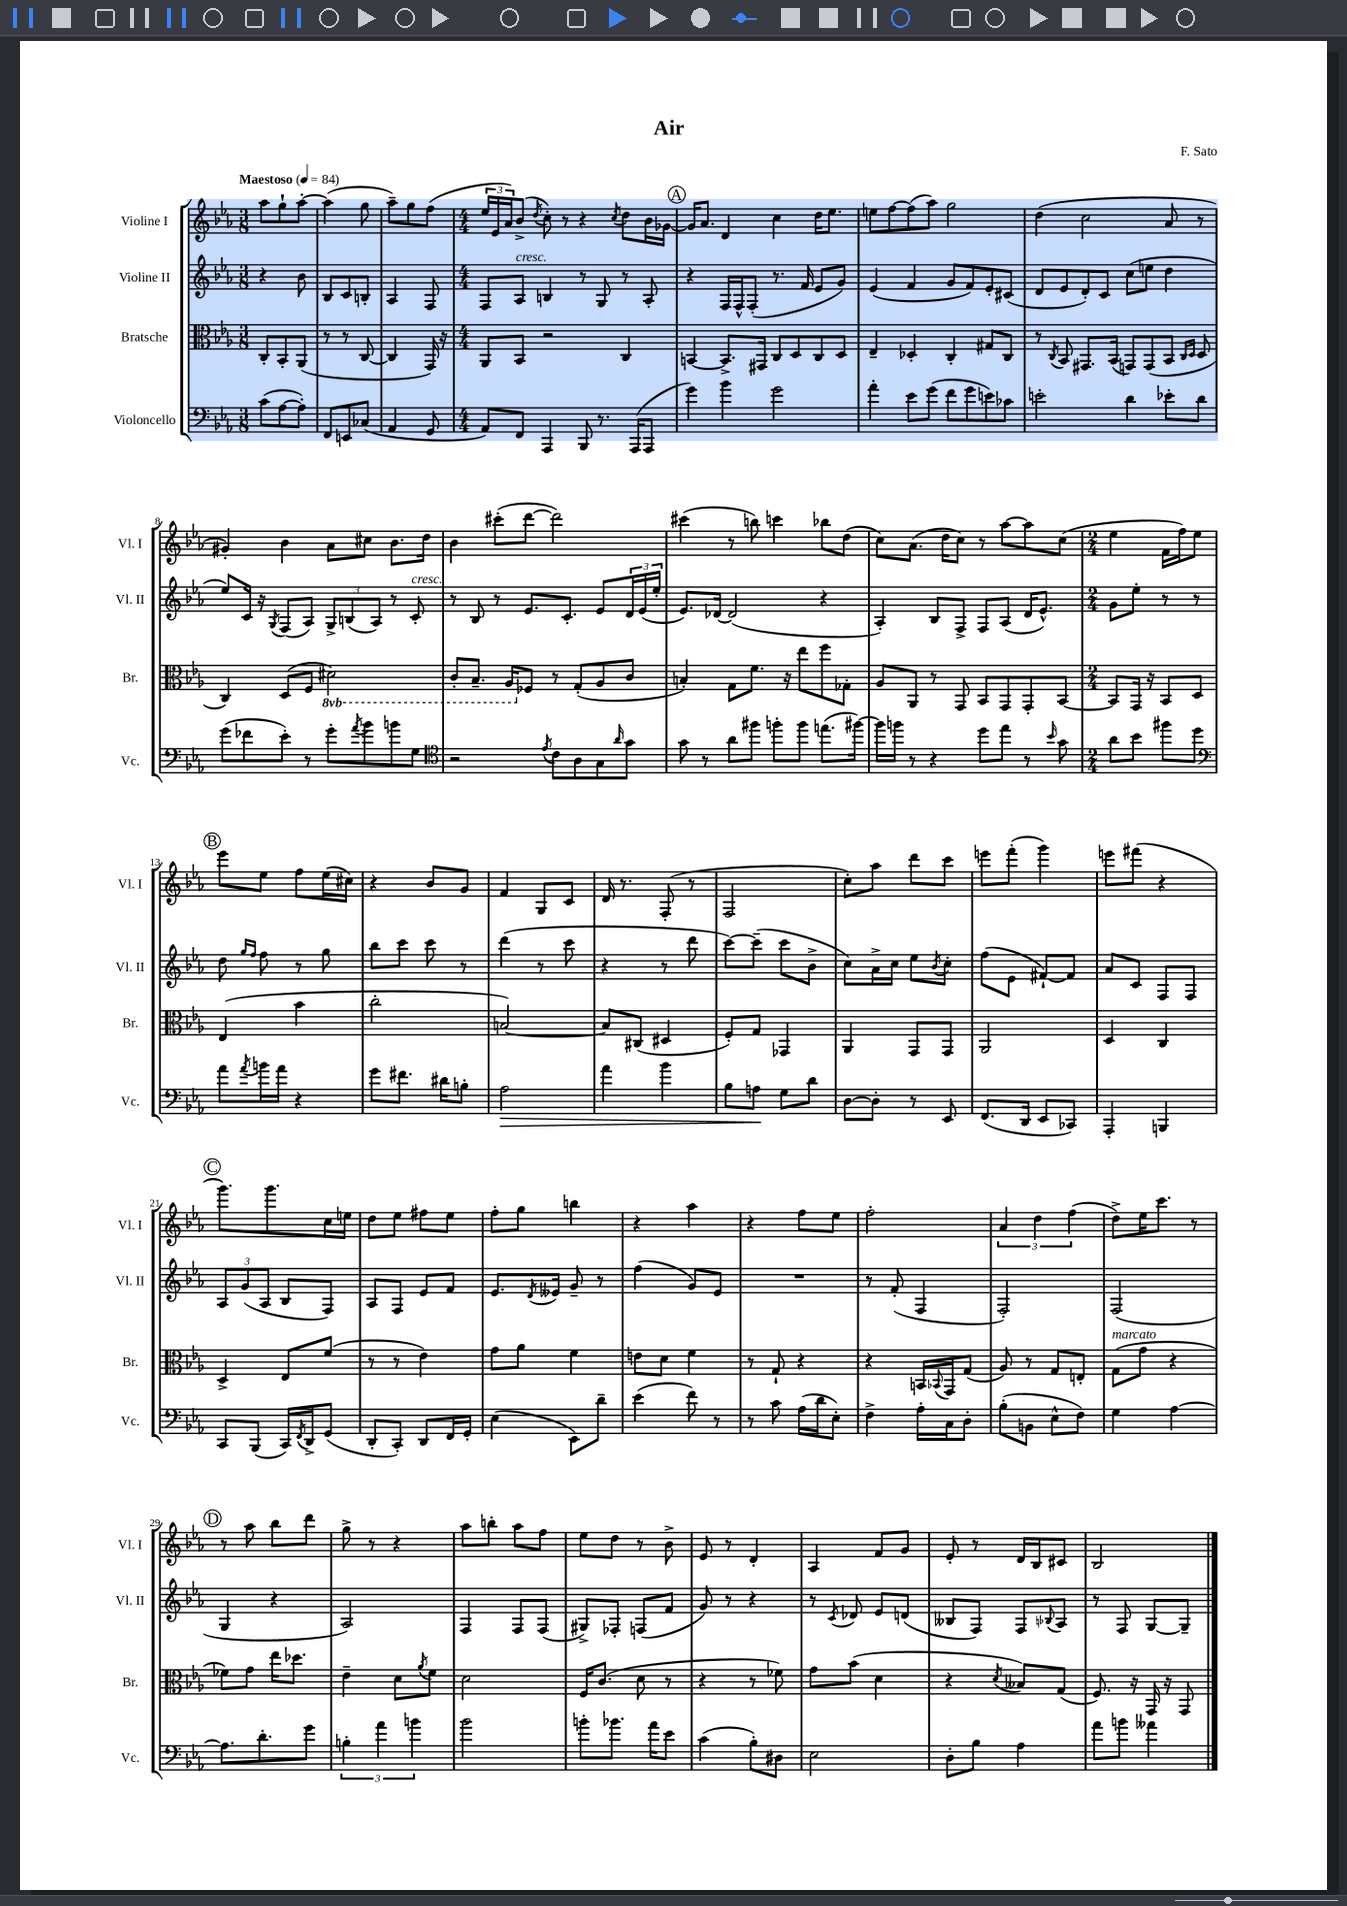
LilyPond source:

\header { title = "Air" composer = "F. Sato" }
<<
\new StaffGroup <<
\new Staff = "s0" \with { instrumentName = "Violine I" shortInstrumentName = "Vl. I" } {
    \clef treble \key ees \major \numericTimeSignature \time 3/8 \tempo "Maestoso" 4 = 84
    aes''8 g''8-! aes''8~-. |
    aes''4( g''8 |
    aes''8--) g''8 f''8( |
    \numericTimeSignature \time 4/4 \tuplet 3/2 { ees''16 ees'16 aes'16) } bes'8->( \acciaccatura { d''8 } c''8-.) r8 r4 \acciaccatura { c''8 } d''8 bes'16 ges'16~ |
    \mark \markup { \circle "A" } ges'16 aes'8. d'4 c''4 d''16 ees''8. |
    e''8 f''8~ f''8( aes''8) g''2 |
    d''4( c''2 aes'8 r8 |
    gis'4-.) bes'4 aes'8 cis''8 bes'8. d''16 |
    bes'4 cis'''8-.( d'''8~ d'''2) |
    cis'''4( r8 b''8) c'''4 bes''8 d''8( |
    c''8) aes'8.( d''16 c''8) r8 aes''8~ aes''8 c''8( |
    \numericTimeSignature \time 2/4 ees''4 f'16 f''16) ees''8 |
    \mark \markup { \circle "B" } ees'''8 ees''8 f''8 ees''16( cis''16) |
    r4 bes'8 g'8 |
    f'4 g8 c'8 |
    d'16 r8. f8-.( r8 |
    f2 |
    c''8-.) aes''8 d'''8 c'''8 |
    e'''8 f'''8-.( g'''4) |
    e'''8 fis'''8( r4 |
    \mark \markup { \circle "C" } g'''8.) g'''8. c''16 e''16 |
    d''8 ees''8 fis''8 ees''8 |
    f''8-. g''8 b''4 |
    r4 aes''4 |
    r4 f''8 ees''8 |
    f''2-. |
    \tuplet 3/2 { aes'4 d''4 f''4( } |
    d''8->) ees''16 c'''8. r8 |
    \mark \markup { \circle "D" } r8 aes''8 bes''8 d'''8 |
    g''8-> r8 r4 |
    aes''8 b''8-. aes''8 f''8 |
    ees''8 d''8 r8 bes'8-> |
    ees'8 r8 d'4-. |
    aes4 f'8 g'8 |
    ees'8-. r8 d'16 bes16 cis'8 |
    bes2 \bar "|." |
}
\new Staff = "s1" \with { instrumentName = "Violine II" shortInstrumentName = "Vl. II" } {
    \clef treble \key ees \major \numericTimeSignature \time 3/8
    r4 bes'8 |
    bes8 c'8 b8-. |
    aes4 f8 |
    \numericTimeSignature \time 4/4 f8 aes8^\markup { \italic "cresc." } b4 r8 g8 r8 aes8-. |
    \mark \markup { \circle "A" } r4 f16 f16-^ f8-.( r8. f'16 ees'8 g'8) |
    ees'4( f'4 g'8 f'8) ees'8-. cis'8( |
    d'8 ees'8 d'8-.) c'8 c''8( e''8 d''4 |
    ees''8) c'16 r16 \acciaccatura { g8 } f8( aes8) \tuplet 3/2 { g8-> b8( aes8) } r8 c'8-.^\markup { \italic "cresc." } |
    r8 bes8 r8 ees'8. c'8.-. ees'8 \tuplet 3/2 { d'16 ees'16( ees''16-. } |
    ees'8.) des'16~ des'2( r4 |
    aes4-.) bes8 f8-> f8 aes8( d'16 ees'8.-^) |
    \numericTimeSignature \time 2/4 g'8 ees''8-. r8 r8 |
    \mark \markup { \circle "B" } d''8 \grace { g''16 f''16 } f''8 r8 g''8 |
    bes''8 c'''8 c'''8 r8 |
    d'''4( r8 c'''8 |
    r4 r8 d'''8 |
    c'''8~) c'''8--( c'''8 bes'8-> |
    c''8) aes'16-> c''16 ees''8 \acciaccatura { bes'8 } c''8-. |
    f''8( ees'8 fis'8~-!) fis'8 |
    aes'8 c'8 f8 f8 |
    \mark \markup { \circle "C" } \tuplet 3/2 { aes8 g'8( aes8 } bes8 f8) |
    aes8 f8 ees'8 f'8 |
    ees'8. \acciaccatura { d'8 } eeses'16 g'8-- r8 |
    f''4( g'8) ees'8 |
    R2 |
    r8 f'8-.( f4 |
    f2-.) |
    f2( |
    \mark \markup { \circle "D" } g4 r4 |
    aes2) |
    f4 f8 f8( |
    gis8->) fes8-. f8( f'8 |
    g'8) r8 r4 |
    r8 \acciaccatura { c'8 } des'8 ees'8 d'8( |
    beses8 f8) f8 \appoggiatura { bes8 } aes8 |
    r8 f8 g8~ g8-- \bar "|." |
}
\new Staff = "s2" \with { instrumentName = "Bratsche" shortInstrumentName = "Br." } {
    \clef alto \key ees \major \numericTimeSignature \time 3/8 \set Staff.ottavationMarkups = #ottavation-simple-ordinals
    c8-. bes,8-. aes,8( |
    r8 r8 c8~ |
    c4 g,16) r16 |
    \numericTimeSignature \time 4/4 aes,8 bes,8 r2 c4 |
    \mark \markup { \circle "A" } b,4~ b,8.-> gis,16 c8 d8 c8 d8 |
    ees4-- des4-. c4-. gis8 c8 |
    r8 \acciaccatura { c8 } bes,8 gis,8. bes,16( g,8) g,8( bes,8 \grace { c16 d16 } d8 |
    c4) d8( f8 \ottava #-1 dis2) |
    c8-. bes,8.-- aes,16 \ottava #0 fes8 r8 g8-.( aes8 c'8 |
    b4-.) g8 f'8. r16 ees''8 f''8 ges8-. |
    aes8 aes,8 r8 g,8 bes,8 g,8 g,8-. bes,8~ |
    \numericTimeSignature \time 2/4 bes,8 g,16 r16 bes,8 d8 |
    \mark \markup { \circle "B" } ees4( bes'4 |
    c''2-. |
    b2~) |
    b8 cis8( dis4 |
    f8-.) g8 ges,4 |
    aes,4 g,8 g,8 |
    aes,2 |
    d4 c4 |
    \mark \markup { \circle "C" } d4-> ees8 f'8( |
    r8 r8 ees'4) |
    g'8 aes'8 f'4 |
    e'8 d'8 f'4 |
    r8 g8-! r4 |
    r4 b,16 \appoggiatura { bes,8 } g,16 g8( |
    aes8) r8 g8 e8-. |
    g8^\markup { \italic "marcato" }( g'8 r4 |
    \mark \markup { \circle "D" } fes'8) g'8 ees''16 des''8. |
    ees'4-- d'8 \acciaccatura { aes'8 } f'8 |
    d'2 |
    f16 c'8.( d'8 r8 |
    r4 r8 fes'8) |
    g'8 bes'8( d'4 |
    r4 \acciaccatura { d'8 } beses8) g8( |
    f8.) r16 g,16 r16 g,8 \bar "|." |
}
\new Staff = "s3" \with { instrumentName = "Violoncello" shortInstrumentName = "Vc." } {
    \clef bass \key ees \major \numericTimeSignature \time 3/8
    c'8( aes8~ aes8-.) |
    f,8 e,8 ces8( |
    aes,4 g,8 |
    \numericTimeSignature \time 4/4 aes,8) f,8 aes,,4 bes,,8 r8. aes,,16( aes,,8 |
    \mark \markup { \circle "A" } g'4) bes'4 g'2 |
    aes'4-. ees'8 g'8( f'8 g'8 e'8) ces'8 |
    e'2-. d'4 ees'8-. d'8 |
    g'8( fes'8 ees'8-.) r8 g'8-. \acciaccatura { aes'8 } bes'8 b'8 g8 |
    \clef tenor r2 \acciaccatura { ees'8 } c'8 aes8 g8 \grace { aes'16 } g'8 |
    g'8 r8 aes'8 fis''8 f''8-. f''8 e''8.( fis''16~) |
    fis''16 f''16 r8 r4 d''8 ees''8 r8 \grace { bes'16 } g'8 |
    \numericTimeSignature \time 2/4 aes'8 bes'8 fis''8 d''8 |
    \mark \markup { \circle "B" } \clef bass aes'8 \acciaccatura { aes'8 } b'16 aes'16 r4 |
    g'8 fis'8. dis'16 b8-. |
    aes2\> |
    aes'4 bes'4 |
    bes8 a8\! g8 d'8 |
    d8~ d8-. r8 ees,8 |
    f,8.( d,16 ees,8 ces,8) |
    aes,,4-. b,,4 |
    \mark \markup { \circle "C" } c,8 bes,,8( c,16) \acciaccatura { f,8 } d,16-> g,8( |
    d,8-. c,8-.) d,8 f,16 g,16-. |
    ees4( ees,8) d'8-- |
    ees'4( f'8) r8 |
    r8 c'8 aes16( d'16 ees8-.) |
    f4-> aes16-. c16 d8-. |
    bes8-.( b,8 ees8-^ f8) |
    g4 aes4~ |
    \mark \markup { \circle "D" } aes8. d'8.-. g'8 |
    \tuplet 3/2 { b4-. aes'4 b'4 } |
    bes'2 |
    b'8-. bes'8. aes'16 ees'8 |
    c'4( bes8-.) dis8 |
    ees2 |
    d8-. bes8 aes4 |
    aes'8 b'8 aeses'4 \bar "|." |
}
>>
>>
